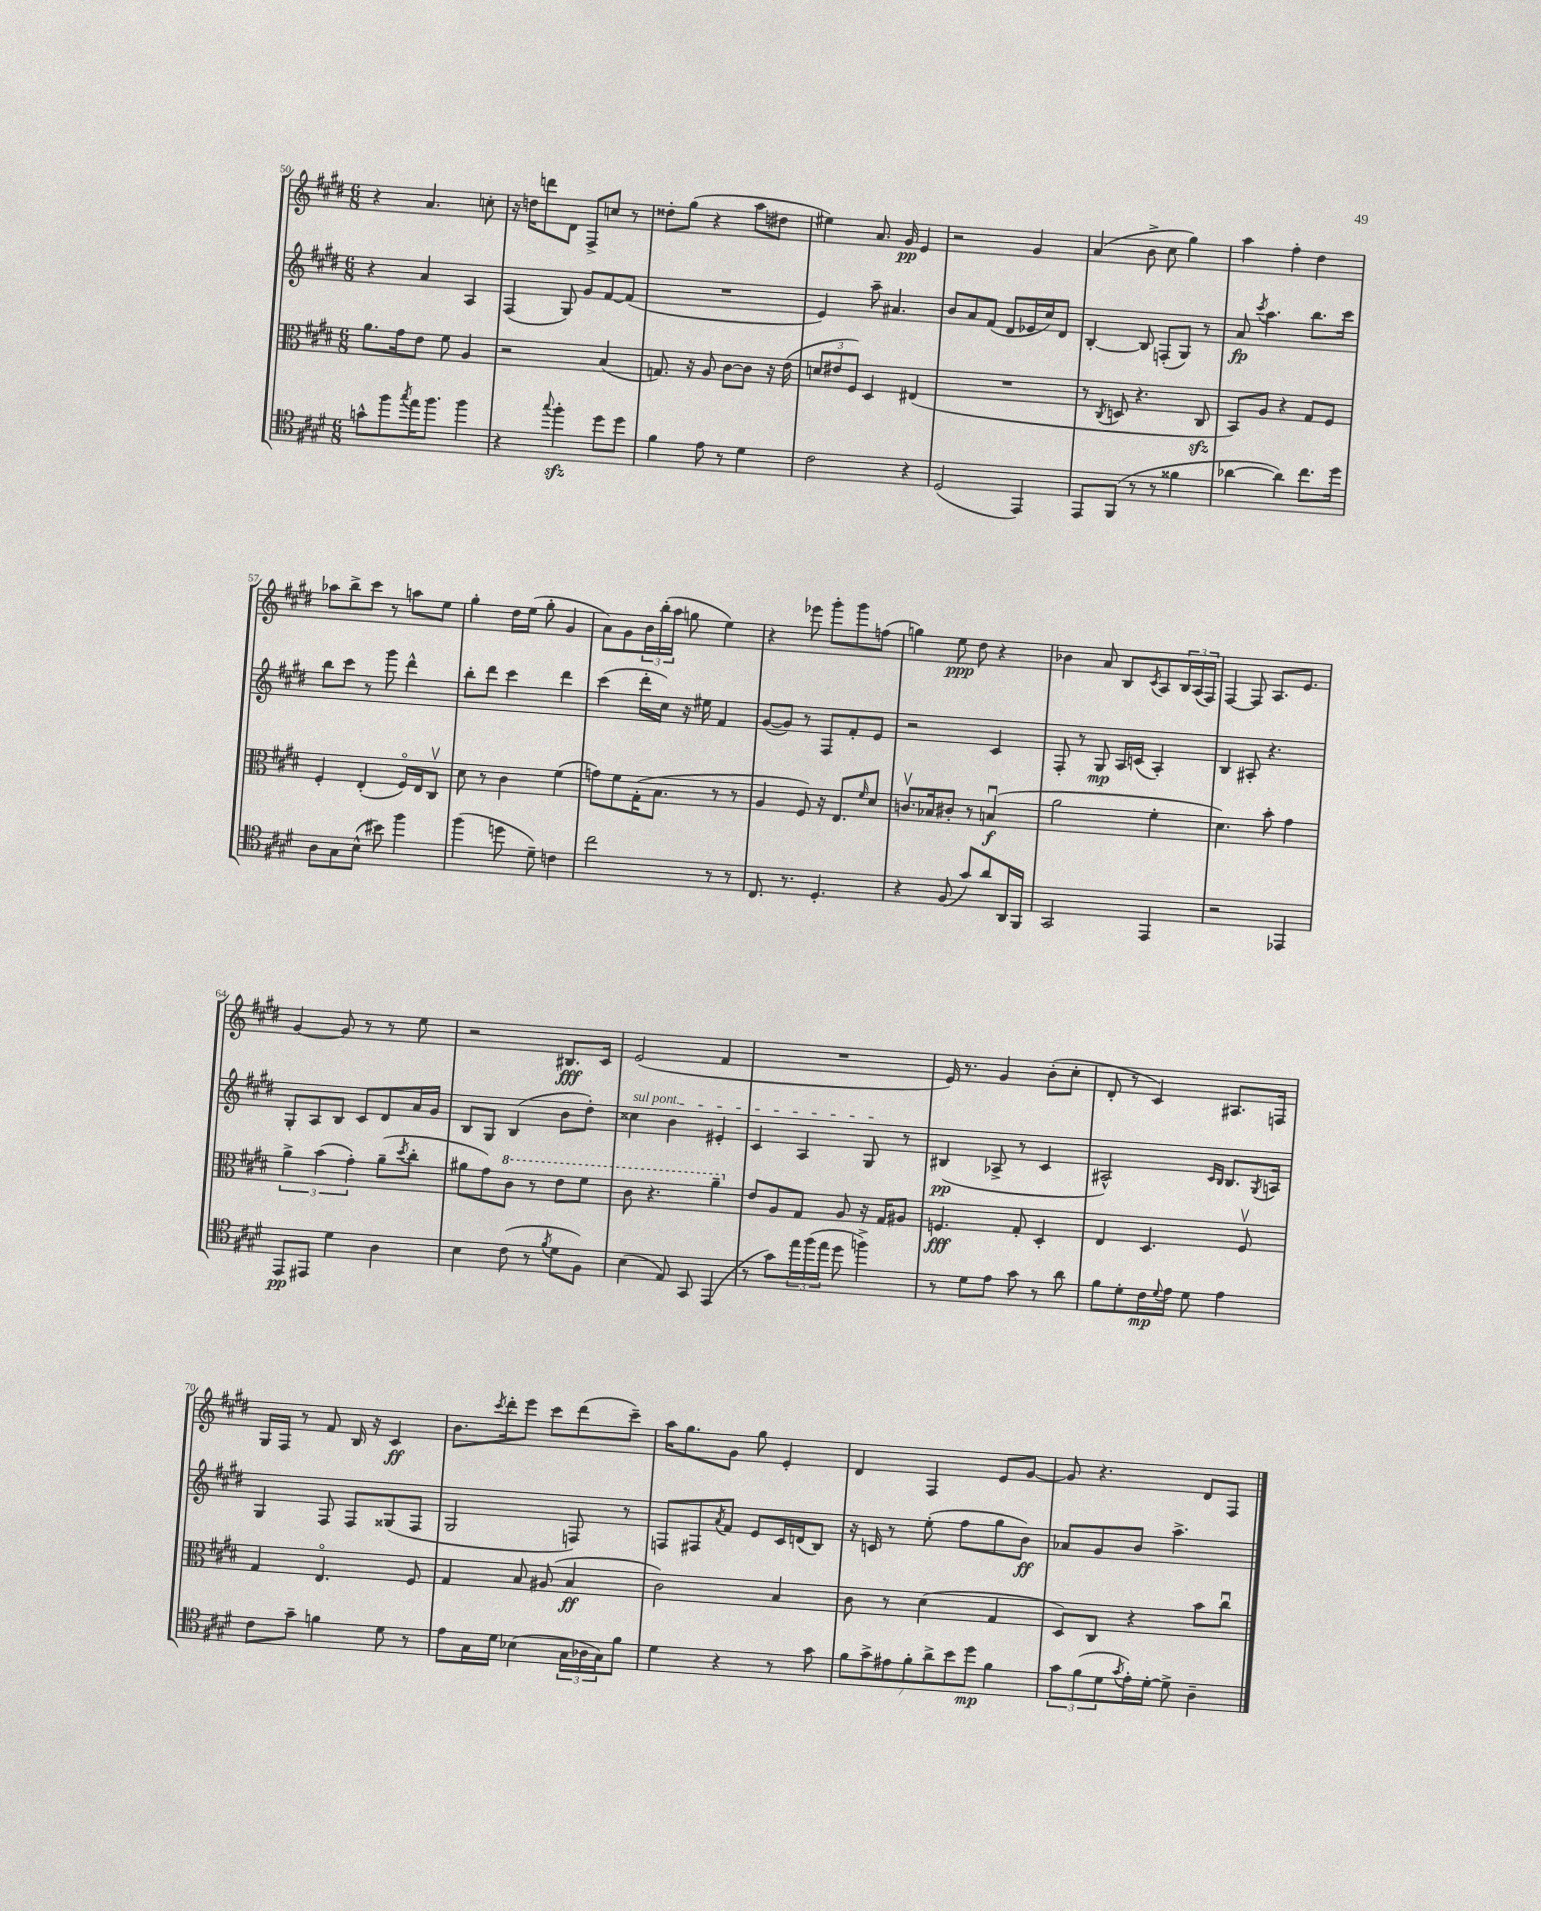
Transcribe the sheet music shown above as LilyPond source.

<<
\new StaffGroup <<
\new Staff = "s0" {
    \clef treble \key e \major \numericTimeSignature \time 6/8
    r4 a'4. c''8-. |
    r16 d''16 d'''8 dis'8 fis8-> c''8 r8 |
    disis''8-. gis''8( r4 a''8 dis''8 |
    eis''4) a'8. gis'16\pp e'4 |
    r2 gis'4 |
    a'4( b'8-> cis''8 gis''4) |
    a''4 fis''4-. dis''4 |
    aes''8 b''8-> cis'''8 r8 a''8 e''8 |
    gis''4-. dis''16 e''16( gis''8-. gis'4 |
    a'8) gis'8 \tuplet 3/2 { b'16 b''16-.( a''16 } g''8 e''4) |
    r4 ees'''8 gis'''8-. gis'''8 f''8( |
    g''4) e''8\ppp dis''8 r4 |
    bes'4 a'8 b8 \acciaccatura { cis'8 } a8 \tuplet 3/2 { b16 a16( fis16) } |
    fis4~ fis8 a8. e'8. |
    gis'4~ gis'8 r8 r8 e''8 |
    r2 bis8.\fff cis'16 |
    e'2( fis'4 |
    R2. |
    e'16) r8. gis'4 b'8-.( cis''8-. |
    dis'8-. r8 cis'4) ais8. f16 |
    gis16 fis16 r8 fis'8 b16 r16 cis'4\ff |
    b'8. \acciaccatura { cis'''8 } dis'''16-. e'''8 cis'''8 dis'''8( cis'''8--) |
    a''16 gis''8. gis'8 gis''8 e'4-. |
    dis'4 fis4 e'8 gis'8~ |
    gis'8 r4. dis'8 fis8 \bar "|." |
}
\new Staff = "s1" {
    \clef treble \key e \major \numericTimeSignature \time 6/8
    r4 a'4 a4 |
    fis4( gis8) gis'8 fis'8~ fis'8( |
    R2. |
    e'4) a''8-- ais'4. |
    b'8 a'8 fis'8( dis'8 ees'16 cis''16) dis'8 |
    b4~-. b8 f8-.( gis8) r8 |
    a'8\fp \acciaccatura { cis'''8 } a''4. b''8. cis'''16 |
    b''8 cis'''8 r8 gis'''8 dis'''4-^ |
    b''8-. dis'''8 cis'''4 dis'''4 |
    cis'''4( dis'''16-. cis''16) r16 eis''16 fis'4 |
    gis'8~( gis'8) r8 fis8 fis'8-. e'8 |
    r2 cis'4 |
    fis8-. r8 gis8\mp a16 c'16( a4-.) |
    b4 ais8-. r4. |
    gis8-. a8 b8 cis'8 dis'8 a'16 gis'16 |
    b8 gis8 b4( b'8 dis''8-.) |
    \once \override TextSpanner.bound-details.left.text = \markup { \italic "sul pont." } cisis''4\startTextSpan b'4 eis'4-. |
    cis'4 a4 gis8\stopTextSpan r8 |
    bis4\pp( aes8-> r8 cis'4 |
    ais2-^) \grace { cis'16 b16 } b8. \acciaccatura { gis8 } a16 |
    gis4 fis8 fis8 gisis8( fis8 |
    gis2 f8) r8 |
    f8 fis8 \acciaccatura { a'8 } fis'8 e'8 cis'16 d'16( b8) |
    r16 c'16 r8 e''8-.( fis''8 gis''8 b'8\ff) |
    aes'8 gis'8 b'8 a''4.-> \bar "|." |
}
\new Staff = "s2" {
    \clef alto \key e \major \numericTimeSignature \time 6/8
    a'8. gis'16 e'8 fis'8 a4 |
    r2 b4( |
    g8.) r16 a8 cis'8~ cis'8 r16 e'16( |
    \tuplet 3/2 { d'8 eis'8 fis8) } dis4 eis4( |
    R2. |
    r8 \acciaccatura { cis8 } d8 r4. cis8\sfz |
    b,8) a8 r4 gis8 fis8 |
    fis4-. e4-.( fis16\flageolet) e16 cis8\upbow |
    dis'8 r8 cis'4 fis'4( |
    g'8) fis'8 gis16-.( b8. r8 r8 |
    a4 fis8) r16 e8. \grace { fis'16 } dis'8 |
    c'8.\upbow bes16 cis'8-. r8 b4\downbow\f( |
    a'2 fis'4-. |
    dis'4.) b'8-. gis'4 |
    \tuplet 3/2 { a'4-> b'4( gis'4-.) } a'8--( \acciaccatura { dis''8 } cis''8-. |
    ais'8 gis'8) \ottava #1 cis''8 r8 e''8 fis''8 |
    cis''8 r4. a''4-- \ottava #0 |
    e'8 a8 gis8 a8 r16 gis16 ais8 |
    f4.\fff gis8-. dis4-. |
    e4 dis4. fis8\upbow |
    gis4 e4.\flageolet fis8 |
    gis4 b8 ais8( b4\ff |
    cis'2) b4 |
    cis'8 r8 dis'4( gis4 |
    dis8) cis8 r4 b'8 cis''8\downbow \bar "|." |
}
\new Staff = "s3" {
    \clef tenor \key e \major \numericTimeSignature \time 6/8
    g'8-^ fis''8 \acciaccatura { gis''8 } e''16 fis''8. fis''4 |
    r4 \appoggiatura { gis''8 } fis''4-.\sfz dis''8 dis''8 |
    fis'4 e'8 r8 dis'4 |
    cis'2 r4 |
    dis2( e,4) |
    e,8 fis,8( r8 r8 fisis'4 |
    aes'4~ aes'4) cis''8. dis''16 |
    a8 gis8 b8-^( bis'8) fis''4 |
    fis''4( d''8 dis'8--) c'4 |
    cis''2 r8 r8 |
    cis8. r8. dis4.-. |
    r4 fis8( gis'8) a'8 a,16 fis,16 |
    gis,2 e,4 |
    r2 ees,4 |
    e,8\pp eis,8 dis'4 a4 |
    b4 cis'8( r8 \acciaccatura { fis'8 } dis'8 fis8) |
    b4( e8) gis,8 e,4( |
    r8 gis'8) \tuplet 3/2 { e''16 fis''16( e''16 } dis''8 f''4->) |
    r8 dis'8 e'8 gis'8 r8 a'8 |
    fis'8 dis'8-. cis'16\mp \appoggiatura { dis'8 } e'16 dis'8 e'4 |
    cis'8 gis'8-- f'4 dis'8 r8 |
    e'8 gis16 dis'16 bes4( \tuplet 3/2 { gis16 aes16 gis16) } fis'8 |
    dis'4 r4 r8 gis'8 |
    \tuplet 7/4 { fis'8 gis'8-> eis'8 fis'8-. a'8-> b'8 dis''8\mp } fis'4 |
    \tuplet 3/2 { gis'8 fis'8( dis'8 } \acciaccatura { gis'8 } e'16-.) dis'16~-. dis'8-> a4-- \bar "|." |
}
>>
>>
\layout { \context { \Score currentBarNumber = #50 } }
